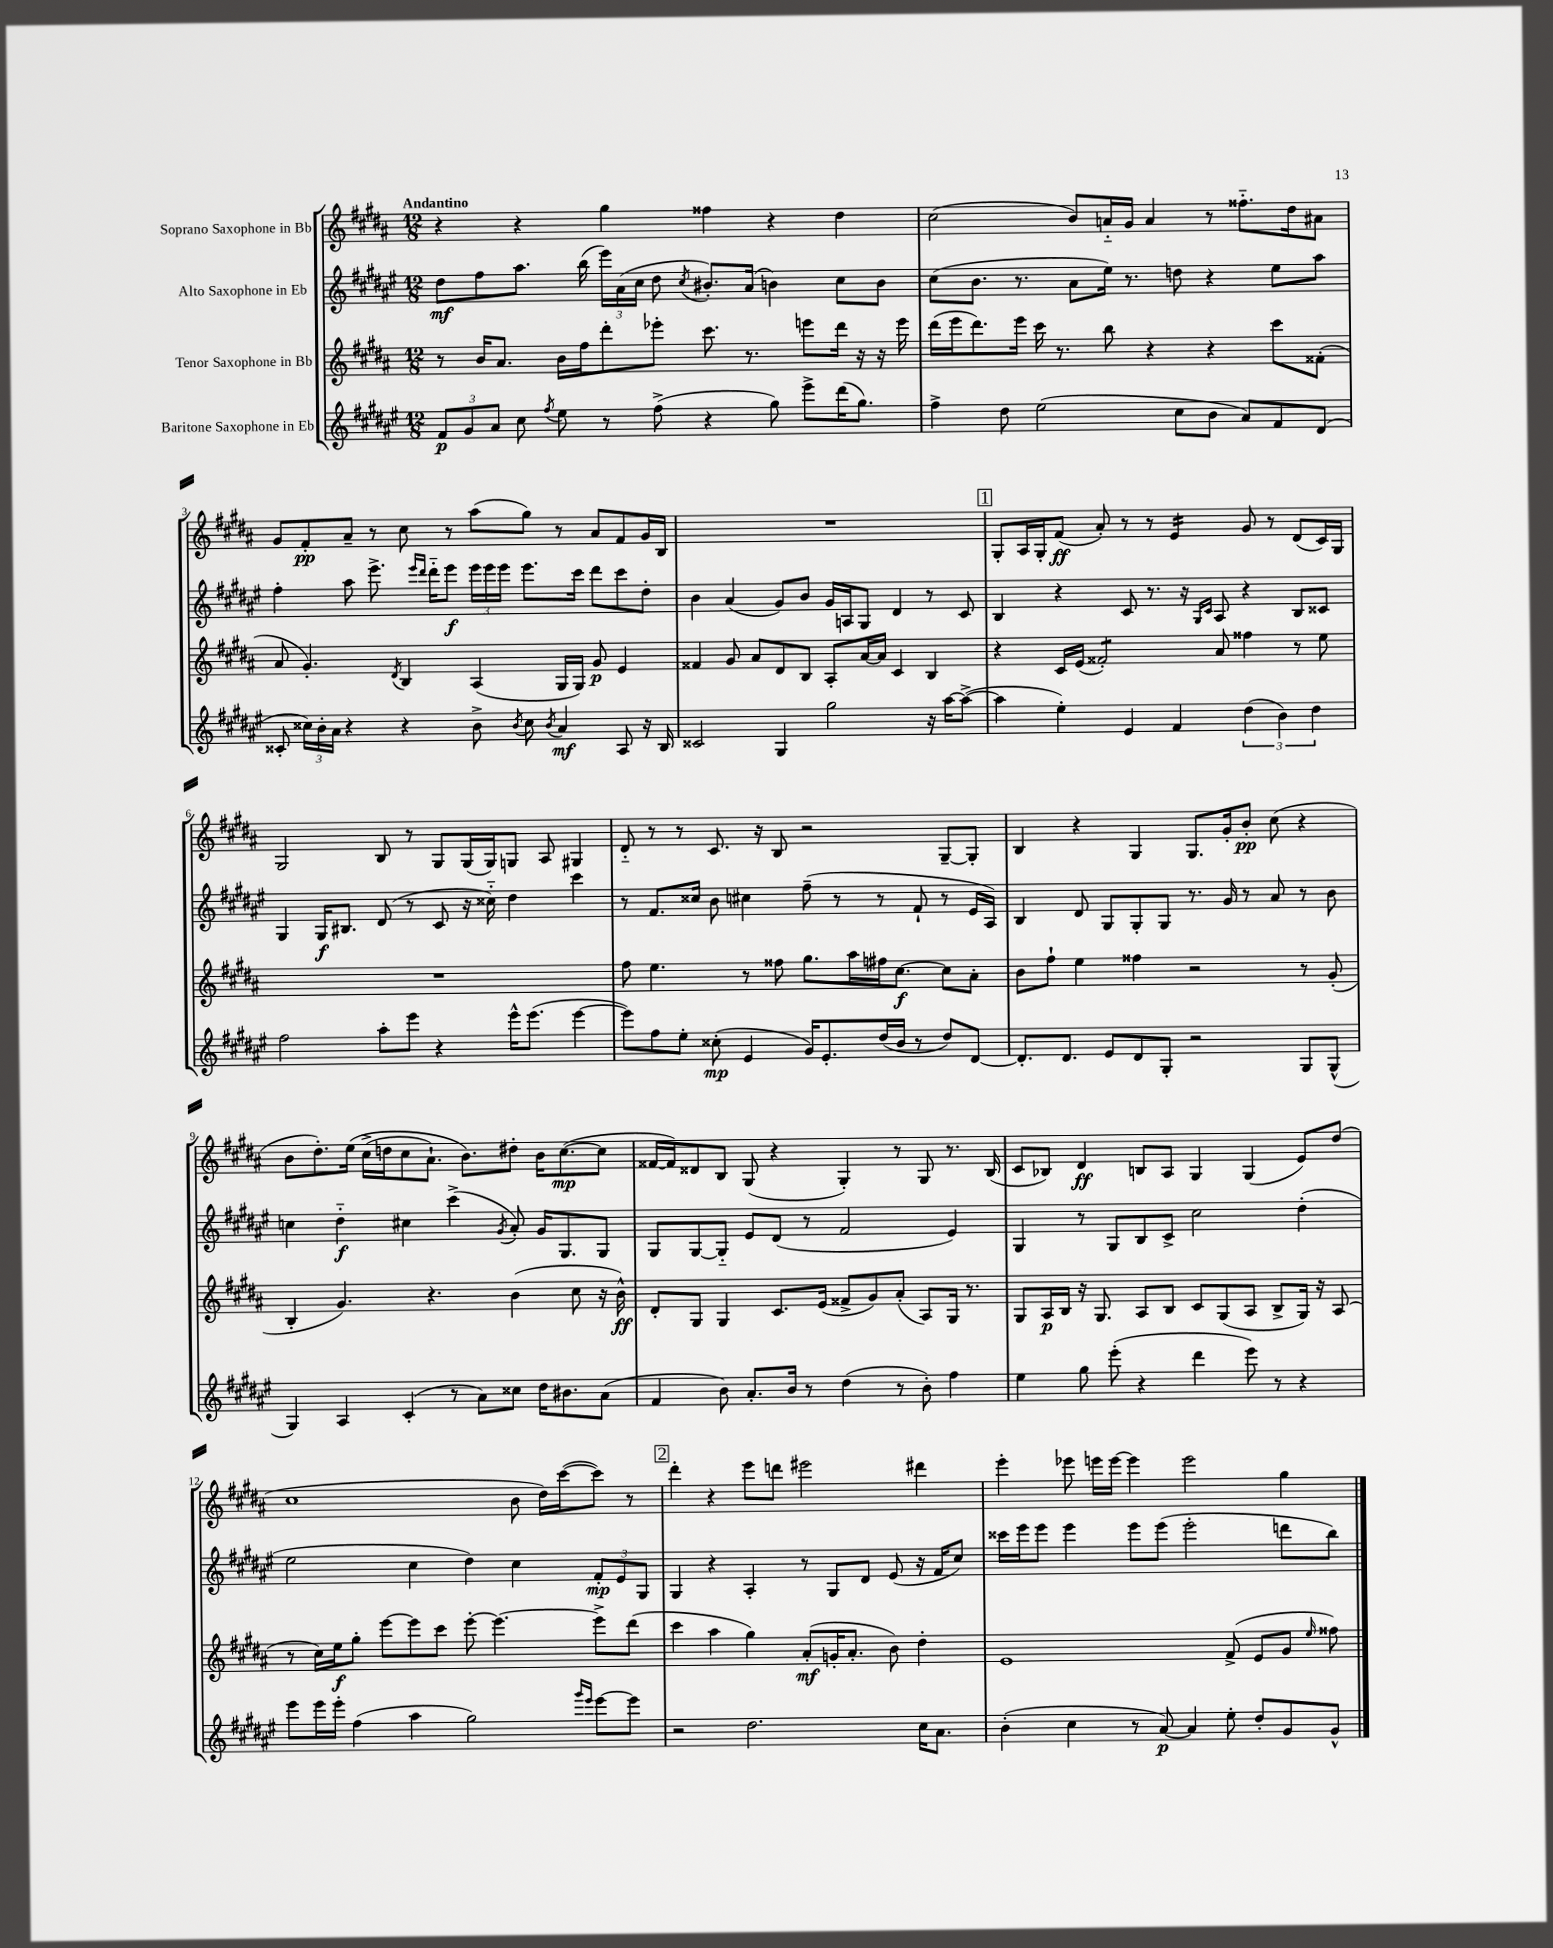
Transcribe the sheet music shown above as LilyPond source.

<<
\new StaffGroup <<
\new Staff = "s0" \with { instrumentName = "Soprano Saxophone in Bb" } {
    \clef treble \key b \major \numericTimeSignature \time 12/8 \tempo "Andantino"
    \autoBeamOff r4 r4 gis''4 fisis''4 r4 dis''4 |
    cis''2( b'8[) a'16-_ gis'16] a'4 r8 fisis''8.[-_ dis''16 ais'8] |
    gis'8[ fis'8-.\pp ais'8]-- r8 cis''8 r8 ais''8[( gis''8]) r8 ais'8[ fis'8 gis'16 b16] |
    R1. |
    \mark \markup { \box "1" } gis8[-. ais16 gis16-. fis'8]\ff( ais'8-.) r8 r8 e'4:16 gis'8 r8 dis'8[( cis'16) gis16] |
    gis2 b8 r8 gis8[ gis16( gis16) g8] ais8 gis4 |
    dis'8-_ r8 r8 cis'8. r16 b8 r2 gis8[~-- gis8]-. |
    b4 r4 gis4 gis8.[ gis'16-. b'8]-.\pp cis''8( r4 |
    b'8[ dis''8.-.) e''16]\( cis''16[->( d''16 cis''8 ais'8.]-!) b'8.[\) dis''8]-. b'16[ cis''8.~\mp( cis''8] |
    fisis'16[~ fisis'16) disis'8 b8] gis8( r4 gis4-.) r8 gis8 r8. b16( |
    cis'8[ bes8]) dis'4\ff b8[ ais8] gis4 gis4( e'8[) dis''8]( |
    cis''1 b'8 dis''16[) cis'''16~( cis'''8]) r8 |
    \mark \markup { \box "2" } dis'''4-. r4 e'''8[ d'''8] eis'''2 dis'''4 |
    e'''4-. ees'''8 e'''16[ e'''16]~ e'''4 e'''2 gis''4 \bar "|." |
}
\new Staff = "s1" \with { instrumentName = "Alto Saxophone in Eb" } {
    \clef treble \key fis \major \numericTimeSignature \time 12/8
    \autoBeamOff dis''8[\mf fis''8 ais''8.] b''16( \tuplet 3/2 { eis'''16[) ais'16( cis''16] } dis''8 \acciaccatura { cis''8 } bis'8.[-.) ais'16]( b'4) cis''8[ b'8] |
    cis''8[( b'8.] r8. ais'8[ eis''16]) r8. d''8 r4 eis''8[ ais''8] |
    fis''4-. ais''8 eis'''8.-> \grace { eis'''16[ dis'''16] } dis'''16[-_ eis'''8]\f \tuplet 3/2 { eis'''16[ eis'''16 eis'''16] } eis'''8.[ cis'''16] dis'''8[ cis'''8 dis''8]-. |
    b'4 ais'4( gis'8[) b'8] gis'16[ a16 gis8] dis'4 r8 cis'8 |
    \mark \markup { \box "1" } b4 r4 cis'8 r8. r16 \grace { gis16[ cis'16] } ais8 r4 b8[ cisis'8] |
    gis4 gis16[\f bis8.] dis'8( r8 cis'8 r16 cisis''16-_) dis''4 cis'''4 |
    r8 fis'8.[ cisis''16] b'8 cis''4 fis''8--( r8 r8 fis'8-! r8 eis'16[ ais16]) |
    b4 dis'8 gis8[ gis8-. gis8] r8. gis'16 r8 ais'8 r8 b'8 |
    c''4 dis''4-_\f cis''4 cis'''4->( \acciaccatura { gis'8 } ais'8-.) gis'16[ gis8. gis8] |
    gis8[ gis8~ gis8]-_ eis'8[ dis'8]( r8 fis'2 eis'4) |
    gis4 r8 gis8[ b8 cis'8]-> cis''2 dis''4-.( |
    eis''2 cis''4 dis''4) cis''4 \tuplet 3/2 { fis'8[-.\mp eis'8 gis8] } |
    \mark \markup { \box "2" } gis4 r4 ais4-. r8 gis8[ dis'8] eis'8( r16 fis'16[ cis''8]) |
    cisis'''16[ eis'''16 eis'''8] eis'''4 eis'''8[ eis'''8]( eis'''2-. d'''8[ b''8]) \bar "|." |
}
\new Staff = "s2" \with { instrumentName = "Tenor Saxophone in Bb" } {
    \clef treble \key b \major \numericTimeSignature \time 12/8
    \autoBeamOff r8 b'16[ ais'8.] b'16[ fis''16 dis'''8-. ees'''8]-. cis'''8. r8. e'''8[ dis'''16] r16 r16 e'''16 |
    dis'''16[( e'''16 dis'''8.) e'''16] cis'''16 r8. b''8 r4 r4 cis'''8[ fisis'8]-.( |
    ais'8 gis'4.-.) \acciaccatura { dis'8 } b4 ais4( gis16[ gis16]) gis'8\p e'4 |
    fisis'4 gis'8 ais'8[ dis'8 b8] ais8[-. ais'16~ ais'16] cis'4 b4 |
    \mark \markup { \box "1" } r4 cis'16[ e'16]( fisis'2:8-.) ais'8 fisis''4 r8 e''8 |
    R1. |
    fis''8 e''4. r8 fisis''8 gis''8.[ ais''16 fis''16 cis''8.]~\f cis''8[ ais'8]-. |
    b'8[ fis''8]-! e''4 fisis''4 r2 r8 gis'8-.( |
    b4-. gis'4.) r4. b'4( cis''8 r16 b'16-^\ff) |
    dis'8[-. gis8] gis4 cis'8.[ e'16]( fisis'8[-> gis'8) ais'8]-.( ais8[) gis16] r8. |
    gis8[ ais16\p b16] r16 gis8. ais8[ b8] cis'8[ gis8( ais8] b8[-> gis16]) r16 ais8( |
    r8 cis''16[) e''16\f gis''8]-. e'''8[~ e'''8 cis'''8] e'''8~-. e'''4.~ e'''8[-> dis'''8]( |
    \mark \markup { \box "2" } cis'''4 ais''4 gis''4) ais'8[-.\mf( g'16-. ais'8.]-. b'8) dis''4-. |
    e'1 fis'8->( e'8[ gis'8] \grace { e''16 } fisis''8) \bar "|." |
}
\new Staff = "s3" \with { instrumentName = "Baritone Saxophone in Eb" } {
    \clef treble \key fis \major \numericTimeSignature \time 12/8
    \autoBeamOff \tuplet 3/2 { fis'8[\p gis'8 ais'8] } cis''8 \acciaccatura { fis''8 } eis''8 r8 fis''8->( r4 gis''8) eis'''8[-> dis'''16( gis''8.]) |
    fis''4-> dis''8 eis''2( cis''8[ b'8] ais'8[) fis'8 dis'8]( |
    cisis'8-. \tuplet 3/2 { cisis''16[) b'16-. ais'16] } r4 r4 b'8-> \acciaccatura { b'8 } cisis''8 \acciaccatura { b'8 } ais'4\mf ais8 r16 b16 |
    cisis'2 gis4 gis''2 r16 ais''16[~ ais''8]~->( |
    \mark \markup { \box "1" } ais''4 eis''4-.) eis'4 fis'4 \tuplet 3/2 { dis''4( b'4) dis''4 } |
    fis''2 ais''8[-. eis'''8] r4 eis'''16[-^ eis'''8.]( eis'''4~ |
    eis'''8[) fis''8 eis''8]-. cisis''8-.\mp( eis'4 gis'16[) eis'8.-. dis''16( b'16] r8 dis''8[) dis'8]~ |
    dis'8.[-. dis'8.] eis'8[ dis'8 gis8]-. r2 gis8[ gis8]-^( |
    gis4) ais4 cis'4-.( r8 ais'8[) cisis''8] dis''16[ bis'8. ais'8]( |
    fis'4 b'8) ais'8.[-. b'16] r8 dis''4( r8 b'8-.) fis''4 |
    eis''4 gis''8 eis'''8-.( r4 dis'''4 eis'''8) r8 r4 |
    eis'''8[ eis'''16 eis'''16]-. fis''4( ais''4 gis''2) \grace { gis'''16[ eis'''16] } eis'''8[~ eis'''8] |
    \mark \markup { \box "2" } r2 dis''2. cis''16[ ais'8.] |
    b'4-.( cis''4 r8 ais'8~\p) ais'4 eis''8-. dis''8[-. gis'8 gis'8]-^ \bar "|." |
}
>>
>>
